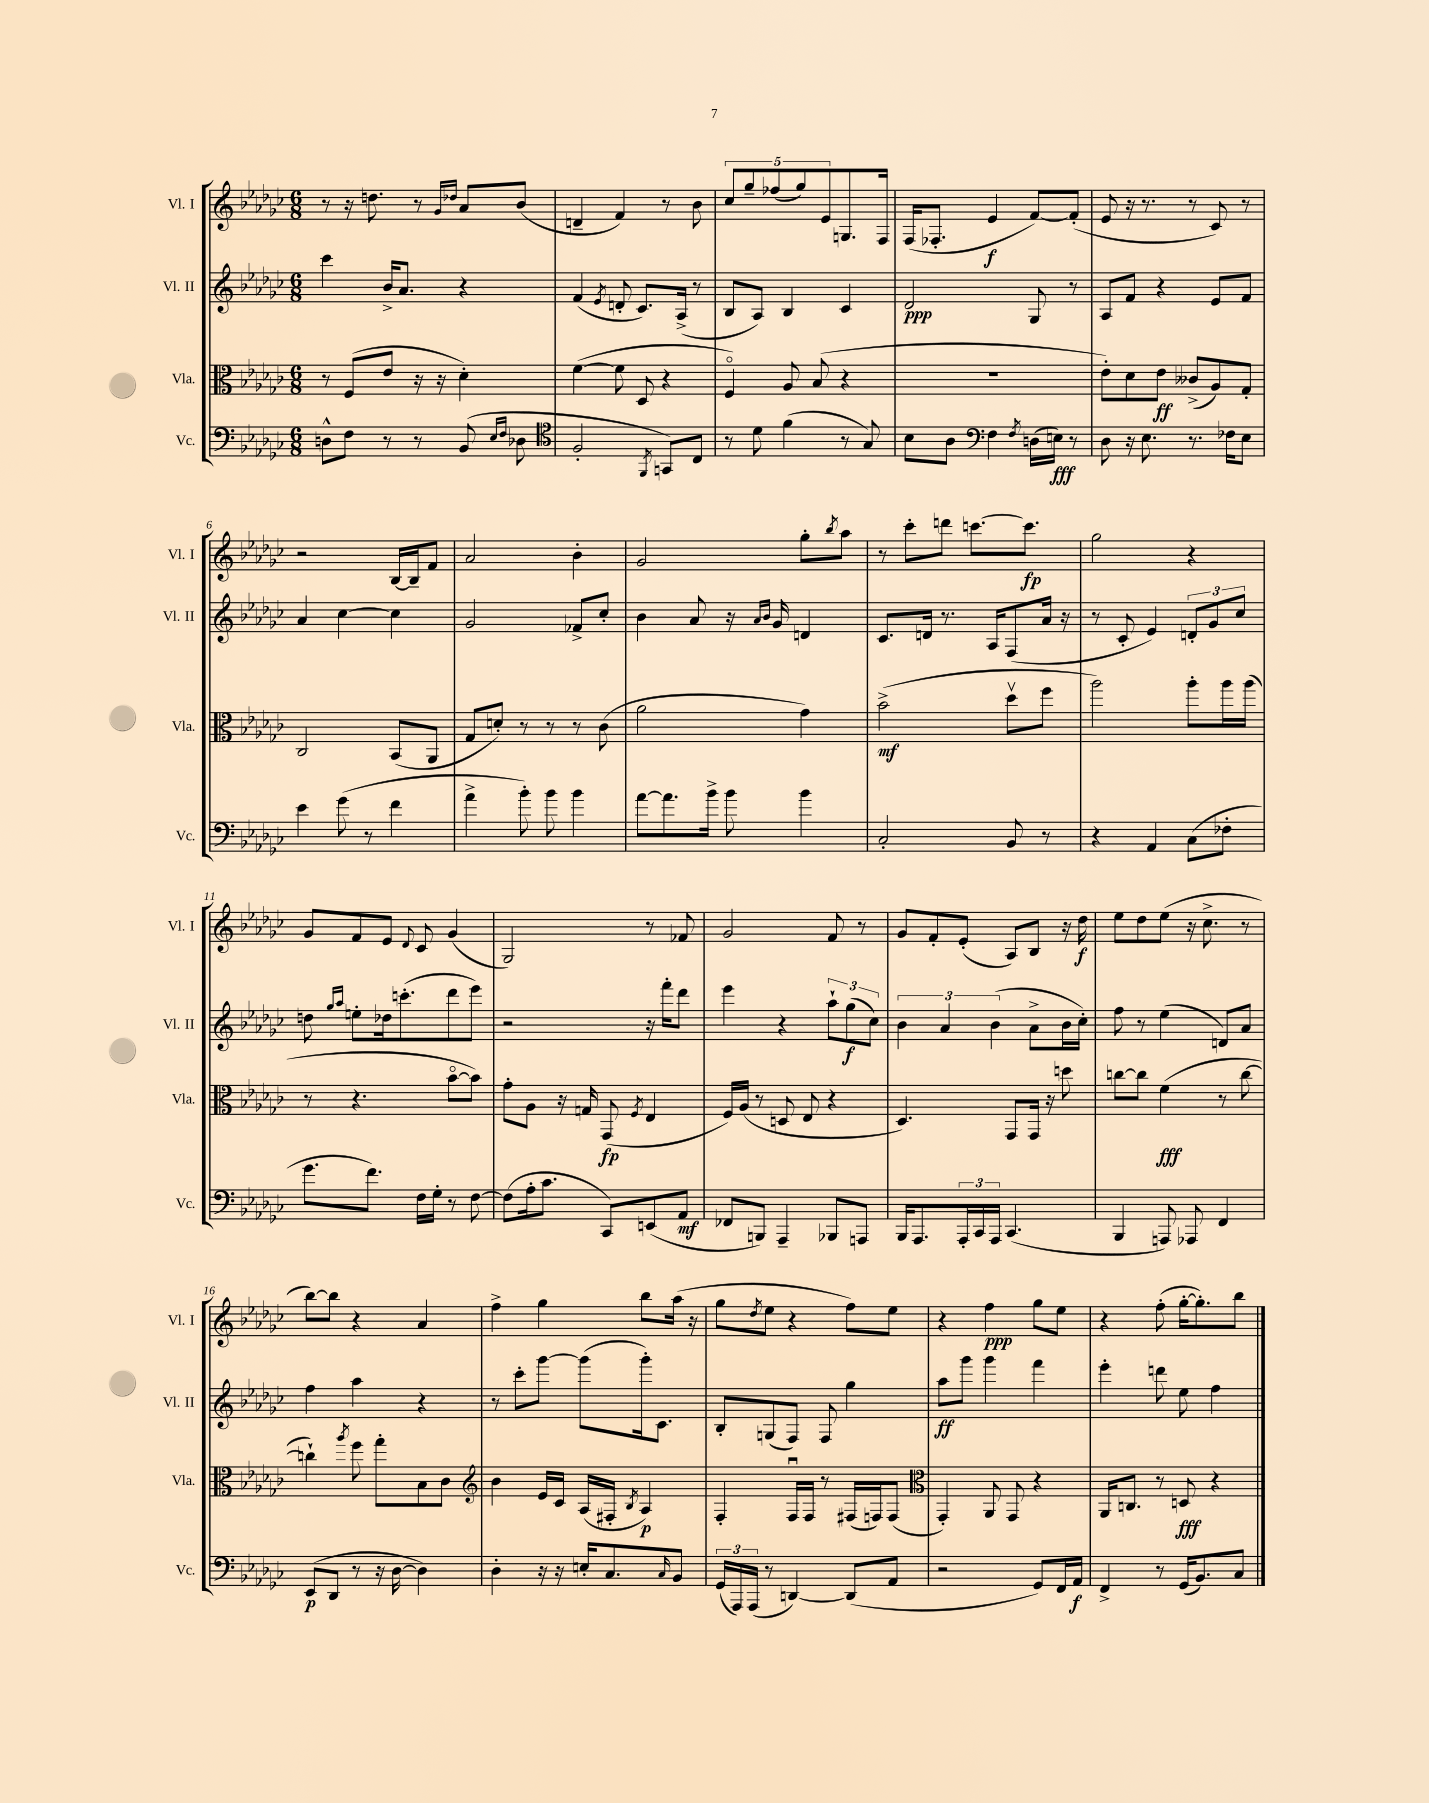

**kern	**dynam	**kern	**dynam	**kern	**dynam	**kern	**dynam
*part4	*part4	*part3	*part3	*part2	*part2	*part1	*part1
*staff4	*staff4	*staff3	*staff3	*staff2	*staff2	*staff1	*staff1
*I"Vc.	*	*I"Vla.	*	*I"Vl. II	*	*I"Vl. I	*
*I'Vc.	*	*I'Vla.	*	*I'Vl. II	*	*I'Vl. I	*
*clefF4	*	*clefC3	*	*clefG2	*	*clefG2	*
*k[b-e-a-d-g-c-]	*	*k[b-e-a-d-g-c-]	*	*k[b-e-a-d-g-c-]	*	*k[b-e-a-d-g-c-]	*
*M6/8	*	*M6/8	*	*M6/8	*	*M6/8	*
=1	=1	=1	=1	=1	=1	=1	=1
8Dn^^\L	.	8r	.	4ccc-\	.	8r	.
8F\J	.	(8F/L	.	.	.	16r	.
.	.	.	.	.	.	8.ddn\	.
8r	.	8e-/J	.	16b-^/KL	.	.	.
.	.	.	.	8.a-/J	.	.	.
8r	.	16r	.	.	.	8r	.
.	.	16r	.	.	.	.	.
.	.	.	.	.	.	16qqg-/LL	.
.	.	.	.	.	.	16qqdd-X/JJ	.
(8BB-/	.	4d-'\)	.	4r	.	8a-/L	.
16qqE-/LL	.	.	.	.	.	.	.
16qqF/JJ	.	.	.	.	.	.	.
8D-X\	.	.	.	.	.	(8b-/J	.
=2	=2	=2	=2	=2	=2	=2	=2
*clefC4	*	*	*	*	*	*	*
2F'/	.	([4f\	.	(4f/	.	4dn~/	.
.	.	.	.	8qe-/	.	.	.
.	.	8f\]	.	8dn'/	.	4f/)	.
.	.	8D-/	.	8.c-/L)	.	.	.
8qFF/	.	.	.	.	.	.	.
8GGn/L)	.	4r	.	.	.	8r	.
.	.	.	.	(16A-^/Jk	.	.	.
8C-/J	.	.	.	8r	.	8b-\	.
=3	=3	=3	=3	=3	=3	=3	=3
8r	.	4F/)	.	8B-/L	.	10cc-/L	.
.	.	.	.	.	.	10gg-~/	.
8d-\	.	.	.	8A-/J)	.	.	.
.	.	.	.	.	.	(10ff-X/	.
(4f\	.	8A-/	.	4B-/	.	.	.
.	.	.	.	.	.	10gg-/)	.
.	.	(8B-/	.	.	.	.	.
.	.	.	.	.	.	10e-/	.
8r	.	4r	.	4c-/	.	8.Gn/	.
8G-/)	.	.	.	.	.	.	.
.	.	.	.	.	.	16F/Jk	.
=4	=4	=4	=4	=4	=4	=4	=4
8B-\L	.	2.r	.	2d-/	ppp	(16F/KL	.
.	.	.	.	.	.	8.F-X'/J	.
8A-\J	.	.	.	.	.	.	.
*clefF4	*	*	*	*	*	*	*
4F\	.	.	.	.	.	4e-/	f
8qF/	.	.	.	.	.	.	.
(16Dn\LL	.	.	.	8G-/	.	[8f/L)	.
16En\JJ)	fff	.	.	.	.	.	.
8r	.	.	.	8r	.	(8f'/J]	.
=5	=5	=5	=5	=5	=5	=5	=5
8D-\	.	8e-'\L)	.	8A-/L	.	8e-/	.
16r	.	8d-\	.	8f/J	.	16r	.
8.E-\	.	.	.	.	.	8.r	.
.	.	8e-\J	ff	4r	.	.	.
8.r	.	(8c--X^/L	.	.	.	8r	.
.	.	8A-/)	.	8e-/L	.	8c-/)	.
16F-X\KL	.	.	.	.	.	.	.
8E-\J	.	8G-'/J	.	8f/J	.	8r	.
!!LO:LB:g=z
=6	=6	=6	=6	=6	=6	=6	=6
4e-\	.	2C-/	.	4a-/	.	2r	.
(8g-\	.	.	.	[4cc-\	.	.	.
8r	.	.	.	.	.	.	.
4f\	.	(8BB-/L	.	4cc-\]	.	[16B-/LL	.
.	.	.	.	.	.	16B-~/J]	.
.	.	8AA-/J	.	.	.	8f/J	.
=7	=7	=7	=7	=7	=7	=7	=7
4a-^\	.	8G-/L	.	2g-/	.	2a-/	.
.	.	8dn'/J)	.	.	.	.	.
8b-'\)	.	8r	.	.	.	.	.
8b-\	.	8r	.	.	.	.	.
4b-\	.	8r	.	8f-X^/L	.	4b-'\	.
.	.	(8c-\	.	8cc-'/J	.	.	.
=8	=8	=8	=8	=8	=8	=8	=8
[8a-\L	.	2a-\	.	4b-\	.	2g-/	.
8.a-\]	.	.	.	.	.	.	.
.	.	.	.	8a-/	.	.	.
16b-^\Jk	.	.	.	.	.	.	.
8b-\	.	.	.	16r	.	.	.
.	.	.	.	16qqa-/LL	.	.	.
.	.	.	.	16qqb-/JJ	.	.	.
.	.	.	.	16g-/	.	.	.
4b-\	.	4g-\)	.	4dn/	.	8gg-'\L	.
.	.	.	.	.	.	8qbb-/	.
.	.	.	.	.	.	8aa-\J	.
=9	=9	=9	=9	=9	=9	=9	=9
2C-'/	.	(2b-^\	mf	8.c-/L	.	8r	.
.	.	.	.	.	.	8ccc-'\L	.
.	.	.	.	16dn/Jk	.	.	.
.	.	.	.	8.r	.	8dddn\J	.
.	.	.	.	.	.	[8.cccn\L	.
.	.	.	.	16A-/KL	.	.	.
8BB-/	.	8dd-v\L	.	(8F/	.	.	.
.	.	.	.	.	.	8.ccc\J]	fp
8r	.	8ff\J	.	16a-/Jk	.	.	.
.	.	.	.	16r	.	.	.
=10	=10	=10	=10	=10	=10	=10	=10
4r	.	2aa-\)	.	8r	.	2gg-\	.
.	.	.	.	8c-'/	.	.	.
4AA-/	.	.	.	4e-/)	.	.	.
(8C-\L	.	8aa-'\L	.	12dn'/L	.	4r	.
.	.	.	.	12g-/	.	.	.
8F-X'\J	.	16aa-\L	.	.	.	.	.
.	.	.	.	12cc-/J	.	.	.
.	.	(16aa-\JJ	.	.	.	.	.
!!LO:LB:g=z
=11	=11	=11	=11	=11	=11	=11	=11
8.g-\L	.	8r	.	8ddn\	.	8g-/L	.
.	.	.	.	16qqgg-/LL	.	.	.
.	.	.	.	16qqaa-/JJ	.	.	.
.	.	4.r	.	8een'\L	.	8f/	.
8.f\J)	.	.	.	.	.	.	.
.	.	.	.	16dd-X\k	.	8e-/J	.
.	.	.	.	(8.cccn'\	.	.	.
.	.	.	.	.	.	8qqd-/	.
16F\LL	.	.	.	.	.	8c-/	.
16G-'\JJ	.	.	.	.	.	.	.
8r	.	[8b-\L	.	8ddd-\	.	(4g-/	.
[8F\	.	8b-\J])	.	8eee-\J)	.	.	.
=12	=12	=12	=12	=12	=12	=12	=12
(8F\L]	.	8g-'\L	.	2r	.	2G-/)	.
16A-'\k	.	8A-\J	.	.	.	.	.
8.c-\J	.	.	.	.	.	.	.
.	.	16r	.	.	.	.	.
.	.	16Gn/	.	.	.	.	.
8CC-/L)	.	(8GG-/	fp	.	.	.	.
.	.	8qF/	.	.	.	.	.
(8EEn/	.	4E-/	.	16r	.	8r	.
.	.	.	.	16fff'\KL	.	.	.
8AA-/J	mf	.	.	8ddd-\J	.	8f-X/	.
=13	=13	=13	=13	=13	=13	=13	=13
8FF-X/L	.	16F/LL)	.	4eee-\	.	2g-/	.
.	.	(16A-/JJ	.	.	.	.	.
8BBBn/J)	.	8r	.	.	.	.	.
4AAA-~/	.	8Dn/	.	4r	.	.	.
.	.	8E-/	.	.	.	.	.
8BBB-X/L	.	4r	.	12aa-`\L	.	8f/	.
.	.	.	.	(12gg-\	f	.	.
8AAAn/J	.	.	.	.	.	8r	.
.	.	.	.	12cc-\J)	.	.	.
=14	=14	=14	=14	=14	=14	=14	=14
16BBB-/KL	.	4.D-/)	.	6b-\	.	8g-/L	.
8.AAA-/	.	.	.	.	.	.	.
.	.	.	.	.	.	8f'/	.
.	.	.	.	6a-/	.	.	.
24AAA-'/L	.	.	.	.	.	(8e-'/J	.
24CC-/	.	.	.	.	.	.	.
24AAA-/JJ	.	.	.	(6b-\	.	.	.
(4.CC-/	.	8GG-/L	.	.	.	8A-/L)	.
.	.	16GG-/Jk	.	8a-^\L	.	8B-/J	.
.	.	16r	.	.	.	.	.
.	.	8ddn\	.	16b-\L	.	16r	.
.	.	.	.	16cc-'\JJ)	.	16dd-\	f
=15	=15	=15	=15	=15	=15	=15	=15
4BBB-/	.	[8ccn\L	.	8ff\	.	8ee-\L	.
.	.	8cc\J]	.	8r	.	8dd-\	.
8AAAn/)	.	(4f\	fff	(4ee-\	.	(8ee-\J	.
8AAA-X/	.	.	.	.	.	16r	.
.	.	.	.	.	.	8.cc-^\	.
4FF/	.	8r	.	8dn/L)	.	.	.
.	.	[8cc\	.	8a-/J	.	8r	.
!!LO:LB:g=z
=16	=16	=16	=16	=16	=16	=16	=16
(8EE-/L	p	4ccn`\])	.	4ff\	.	[8bb-\L)	.
8DD-/J	.	.	.	.	.	8bb-\J]	.
.	.	8qaa-/	.	.	.	.	.
8r	.	8ff\	.	4aa-\	.	4r	.
16r	.	8gg-'\L	.	.	.	.	.
[16D-\	.	.	.	.	.	.	.
4D-\])	.	8B-\	.	4r	.	4a-/	.
.	.	8c-\J	.	.	.	.	.
=17	=17	=17	=17	=17	=17	=17	=17
*	*	*clefG2	*	*	*	*	*
4D-'\	.	4b-\	.	8r	.	4ff^\	.
.	.	.	.	8ccc-'\L	.	.	.
16r	.	16e-/LL	.	[8ggg-\J	.	4gg-\	.
16r	.	16c-/JJ	.	.	.	.	.
16En'/KL	.	(16A-/LL	.	(8ggg-\L]	.	.	.
8.C-/	.	16F#X'/JJ	.	.	.	.	.
.	.	8qB-/	.	.	.	.	.
.	.	4A-/)	p	16ggg-'\k)	.	8bb-\L	.
.	.	.	.	8.c-\J	.	.	.
16qqC-/	.	.	.	.	.	.	.
8BB-/J	.	.	.	.	.	(16aa-\Jk	.
.	.	.	.	.	.	16r	.
=18	=18	=18	=18	=18	=18	=18	=18
(24GG-/LL	.	4F'/	.	8B-'/L	.	8gg-\L	.
24AAA-/)	.	.	.	.	.	.	.
(24AAA-/JJ	.	.	.	.	.	.	.
.	.	.	.	.	.	8qdd-/	.
8r	.	.	.	(8Gn/	.	8ee-\J	.
[4DDn/)	.	16Fu/LL	.	8F/J)	.	4r	.
.	.	16F/JJ	.	.	.	.	.
.	.	8r	.	8F/	.	.	.
(8DD/L]	.	(16F#X/LL	.	4gg-\	.	8ff\L)	.
.	.	16Fn/J)	.	.	.	.	.
8AA-/J	.	(8F/J	.	.	.	8ee-\J	.
=19	=19	=19	=19	=19	=19	=19	=19
*	*	*clefC3	*	*	*	*	*
2r	.	4GG-'/)	.	8aa-\L	ff	4r	.
.	.	.	.	8ggg-\J	.	.	.
.	.	8AA-/	.	4ggg-\	.	4ff\	ppp
.	.	8GG-/	.	.	.	.	.
8GG-/L)	.	4r	.	4fff\	.	8gg-\L	.
16FF/L	.	.	.	.	.	8ee-\J	.
16AA-/JJ	f	.	.	.	.	.	.
=20	=20	=20	=20	=20	=20	=20	=20
4FF^/	.	16AA-/KL	.	4eee-'\	.	4r	.
.	.	8.Cn/J	.	.	.	.	.
8r	.	8r	.	8dddn\	.	(8ff'\	.
(16GG-/KL	.	8Dn/	fff	8ee-\	.	[16gg-'\KL	.
8.BB-/)	.	.	.	.	.	8.gg-'\])	.
.	.	4r	.	4ff\	.	.	.
8C-/J	.	.	.	.	.	8bb-\J	.
==	==	==	==	==	==	==	==
*-	*-	*-	*-	*-	*-	*-	*-
